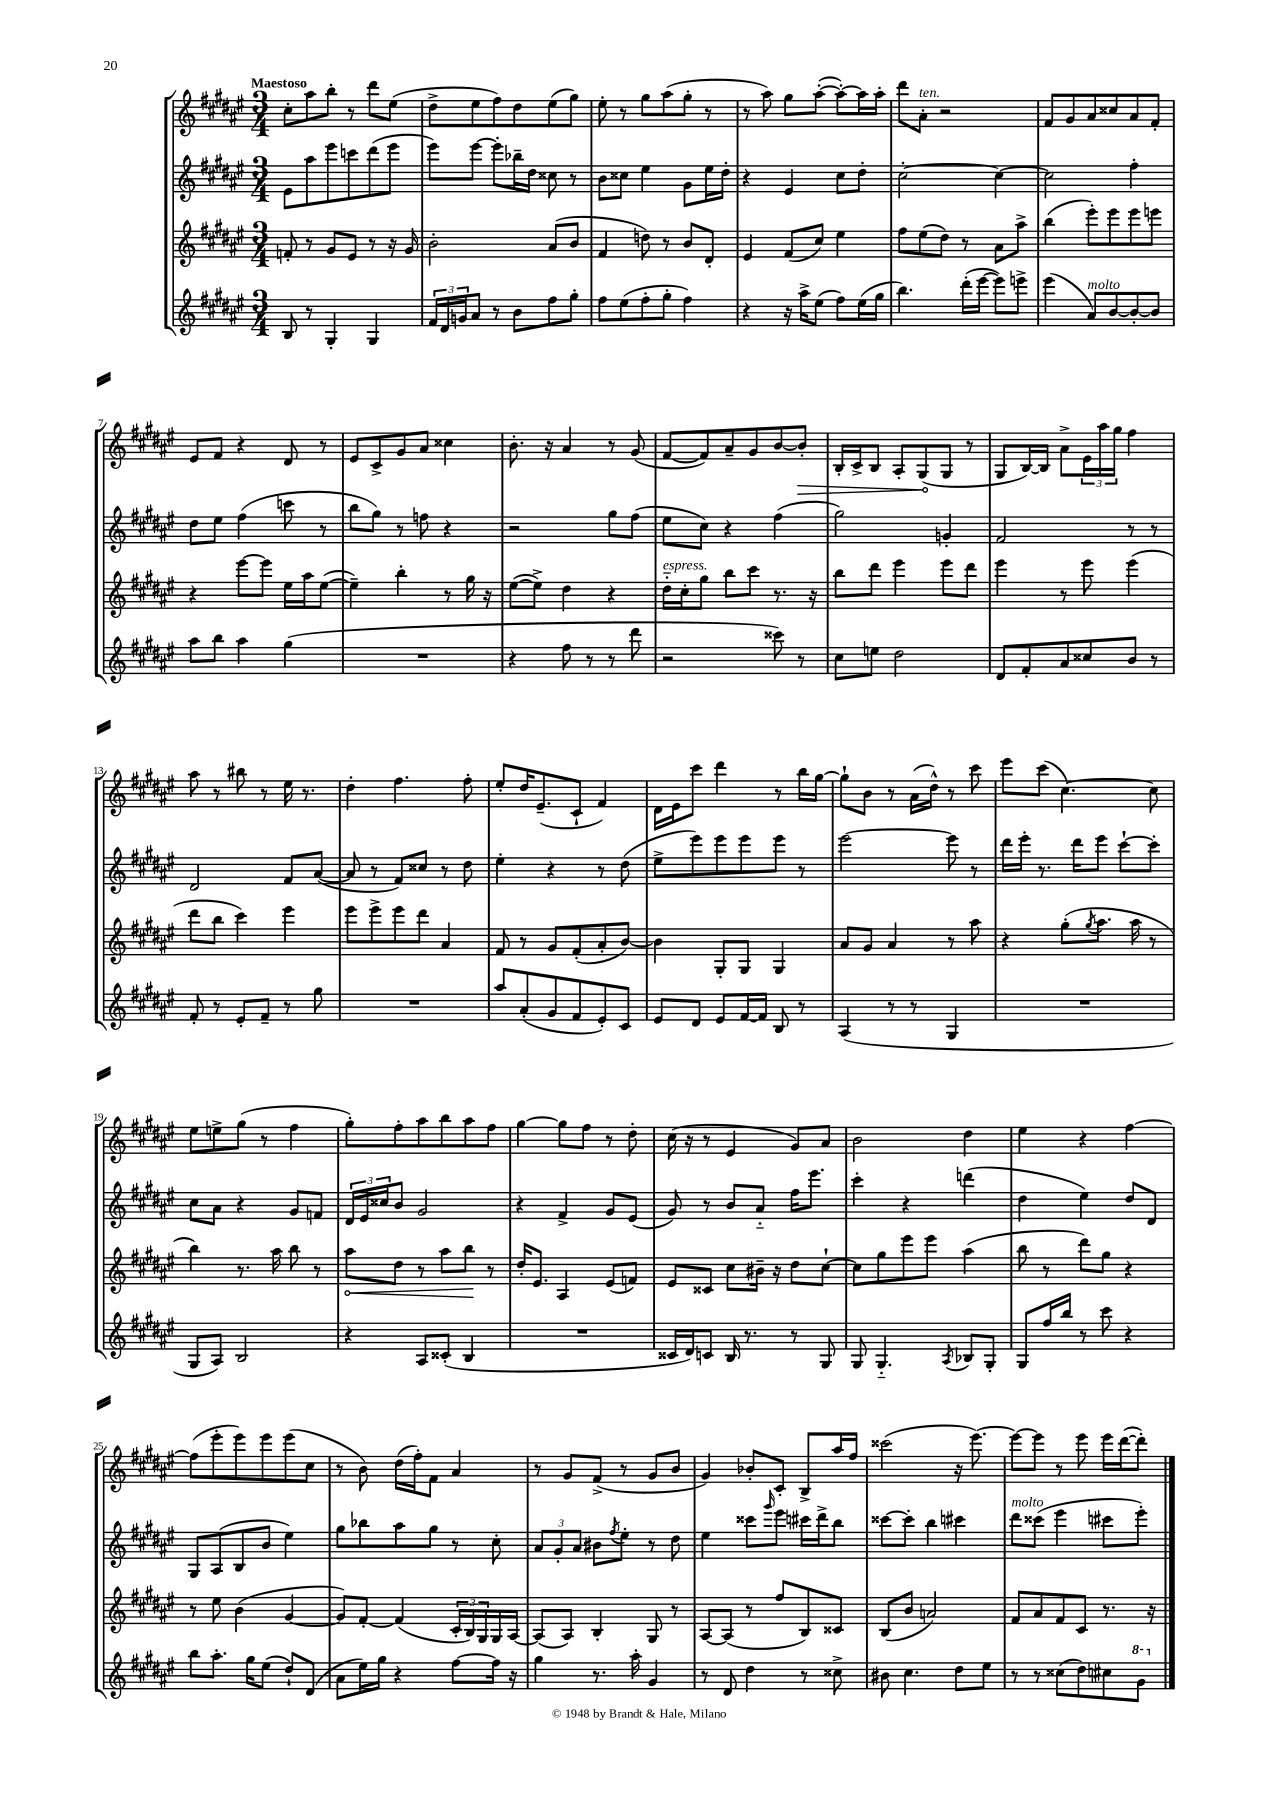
<<
\new StaffGroup <<
\new Staff = "s0" {
    \clef treble \key fis \major \numericTimeSignature \time 3/4 \tempo "Maestoso"
    cis''8-. ais''8 b''8-. r8 dis'''8 eis''8( |
    dis''8-> eis''8 fis''8) dis''8 eis''8( gis''8) |
    eis''8-. r8 gis''8 ais''8( gis''8-. r8 |
    r8 ais''8) gis''8 ais''8~-.( ais''8~-.) ais''16 ais''16-. |
    dis'''8 ais'8-.^\markup { \italic "ten." } r2 |
    fis'8 gis'8 ais'8 cisis''8 ais'8 fis'8-. |
    eis'8 fis'8 r4 dis'8 r8 |
    eis'8 cis'8-> gis'8 ais'8 cisis''4 |
    b'8.-. r16 ais'4 r8 gis'8( |
    fis'8~ fis'8) ais'8-- gis'8 b'8~ \once \override Hairpin.circled-tip = ##t b'8-.\> |
    b16-. cis'16-> b8 ais8-. gis8\!( gis8 r8 |
    gis8 b16~) b16 ais'8-> \tuplet 3/2 { eis'16 ais''16 gis''16 } fis''4 |
    ais''8 r8 bis''8 r8 eis''16 r8. |
    dis''4-. fis''4. fis''8-. |
    eis''8-. dis''16 eis'8.--( cis'8-! fis'4) |
    dis'16 eis'16 cis'''8 dis'''4 r8 b''16 gis''16~ |
    gis''8-! b'8 r8 ais'16( dis''16-^) r8 cis'''8 |
    eis'''8 cis'''8( cis''4.~) cis''8 |
    eis''8 e''8-> gis''8( r8 fis''4 |
    gis''8-.) fis''8-. ais''8 b''8 ais''8 fis''8 |
    gis''4~ gis''8 fis''8 r8 dis''8-. |
    cis''16( r16 r8 eis'4 gis'8) ais'8 |
    b'2 dis''4 |
    eis''4 r4 fis''4~ |
    fis''8( eis'''8-. eis'''8) eis'''8 eis'''8( cis''8 |
    r8 b'8) dis''16( fis''16-.) fis'8 ais'4 |
    r8 gis'8 fis'8->( r8 gis'8 b'8 |
    gis'4) bes'8-. cis'8-. b8-> ais''16 fis''16 |
    cisis'''2( r16 eis'''8.~) |
    eis'''8~ eis'''8 r8 eis'''8 eis'''16 dis'''16~( dis'''8-.) \bar "|." |
}
\new Staff = "s1" {
    \clef treble \key fis \major \numericTimeSignature \time 3/4
    eis'8 ais''8 eis'''8 c'''8 dis'''8( eis'''8 |
    eis'''8) eis'''8~ eis'''8-. bes''16-- dis''16 cisis''8 r8 |
    b'8 cisis''8 eis''4 gis'8 eis''16 dis''16-. |
    r4 eis'4 cis''8 dis''8-. |
    cis''2~-. cis''4~ |
    cis''2 fis''4-. |
    dis''8 eis''8 fis''4( c'''8 r8 |
    b''8 gis''8) r8 f''8 r4 |
    r2 gis''8 fis''8( |
    eis''8 cis''8) r4 fis''4( |
    gis''2) g'4-. |
    fis'2 r8 r8 |
    dis'2 fis'8 ais'8~( |
    ais'8 r8 fis'8) cisis''8 r8 dis''8 |
    eis''4-. r4 r8 dis''8( |
    eis''8-> eis'''8) eis'''8 eis'''8 eis'''8 r8 |
    eis'''2~ eis'''8 r8 |
    dis'''16 eis'''16-. r8. dis'''16 eis'''8 cis'''8~-! cis'''8-. |
    cis''8 ais'8 r4 gis'8 f'8 |
    \tuplet 3/2 { dis'16 eis'16 cisis''16 } b'8 gis'2 |
    r4 fis'4-> gis'8 eis'8( |
    gis'8) r8 b'8 ais'8-_ fis''16 eis'''8. |
    cis'''4-. r4 d'''4( |
    dis''4 eis''4) dis''8 dis'8 |
    gis8 ais8( b8 b'8 eis''4) |
    gis''8 bes''8 ais''8 gis''8 r8 cis''8-. |
    \tuplet 3/2 { ais'8 gis'8-. ais'8 } bis'8 \acciaccatura { fis''8 } eis''8-. r8 dis''8 |
    eis''4 cisis'''8 \grace { gis'''16 } eis'''8 cis'''16 dis'''16-> b''8 |
    cisis'''8~ cisis'''8-. b''4 cis'''4 |
    dis'''8^\markup { \italic "molto" } cisis'''8( eis'''4 cis'''8 eis'''8-.) \bar "|." |
}
\new Staff = "s2" {
    \clef treble \key fis \major \numericTimeSignature \time 3/4
    f'8-. r8 gis'8 eis'8 r8 r16 gis'16 |
    b'2-. ais'8( b'8 |
    fis'4 d''8) r8 b'8 dis'8-. |
    eis'4 fis'8( cis''8) eis''4 |
    fis''8 eis''8( dis''8) r8 ais'8 ais''8-> |
    b''4( eis'''8-.) eis'''8 eis'''8 e'''8 |
    r4 eis'''8~ eis'''8 eis''16 ais''16 eis''8~( |
    eis''4--) b''4-. r8 gis''16 r16 |
    eis''8~( eis''8->) dis''4 r4 |
    dis''16-_^\markup { \italic "espress." } cis''16-. gis''8 b''8 cis'''8 r8. r16 |
    b''8 dis'''8 eis'''4 eis'''8 dis'''8 |
    eis'''4 r8 eis'''8 eis'''4( |
    dis'''8 b''8 cis'''4) eis'''4 |
    eis'''8 eis'''8-> eis'''8 dis'''8 ais'4 |
    fis'8 r8 gis'8 fis'8-.( ais'8-. b'8~) |
    b'4 gis8-. gis8 gis4 |
    ais'8 gis'8 ais'4 r8 ais''8 |
    r4 gis''8-.( \acciaccatura { gis''8 } ais''8. ais''16 r8 |
    b''4) r8. ais''16 b''8 r8 |
    \once \override Hairpin.circled-tip = ##t ais''8\< dis''8 r8 ais''8 b''8\! r8 |
    dis''16-. eis'8. ais4 eis'8( f'8) |
    eis'8 cisis'8 cis''8 bis'16-- r16 dis''8 cis''8~-! |
    cis''8 gis''8 eis'''8 eis'''8 ais''4( |
    b''8 r8 dis'''8) gis''8 r4 |
    r8 eis''8 b'4( gis'4~ |
    gis'8) fis'8~-. fis'4( \tuplet 3/2 { cis'16-. b16) gis16 } gis16 ais16~ |
    ais8( ais8) b4-. gis8 r8 |
    ais8~ ais8( r8 fis''8 b8) cisis'8 |
    b8( b'8 a'2) |
    fis'8 ais'8 fis'8 cis'8 r8. r16 \bar "|." |
}
\new Staff = "s3" {
    \clef treble \key fis \major \numericTimeSignature \time 3/4
    b8 r8 gis4-. gis4 |
    \tuplet 3/2 { fis'16 dis'16 g'16 } ais'8 r8 b'8 fis''8 gis''8-. |
    fis''8 eis''8( fis''8-. gis''8-. fis''4) |
    r4 r16 ais''16-> eis''8( fis''8) eis''16( gis''16 |
    b''4.) dis'''16-.( eis'''16~ eis'''8) e'''8-> |
    eis'''4( ais'8^\markup { \italic "molto" }) b'8~ b'8~-. b'8 |
    ais''8 b''8 ais''4 gis''4( |
    R2. |
    r4 fis''8 r8 r8 dis'''8 |
    r2 cisis'''8) r8 |
    cis''8 e''8 dis''2 |
    dis'8 fis'8-. ais'8 cisis''8 b'8 r8 |
    fis'8-. r8 eis'8-. fis'8-- r8 gis''8 |
    R2. |
    ais''8 ais'8-.( gis'8 fis'8 eis'8-.) cis'8 |
    eis'8 dis'8 eis'8 fis'16~ fis'16 b8 r8 |
    ais4( r8 r8 gis4 |
    R2. |
    gis8 ais8) b2 |
    r4 ais8 cisis'8-.( b4 |
    R2. |
    cisis'16 dis'16) c'8 b16 r8. r8 gis8 |
    gis8 gis4.-_ \acciaccatura { ais8 } bes8 gis8-. |
    gis8 fis''16 b''16 r8 cis'''8 r4 |
    b''8 ais''8.-. gis''16 eis''8( dis''8-!) dis'8( |
    ais'8 eis''16) gis''16 r4 fis''8~ fis''16 r16 |
    gis''4 r8. ais''16-. gis'4 |
    r8 dis'8 dis''4 r8 cisis''8-> |
    bis'8 cis''4. dis''8 eis''8 |
    r8 r8 cisis''8( dis''8) cis''8 \ottava #1 gis''8 \ottava #0 \bar "|." |
}
>>
>>
